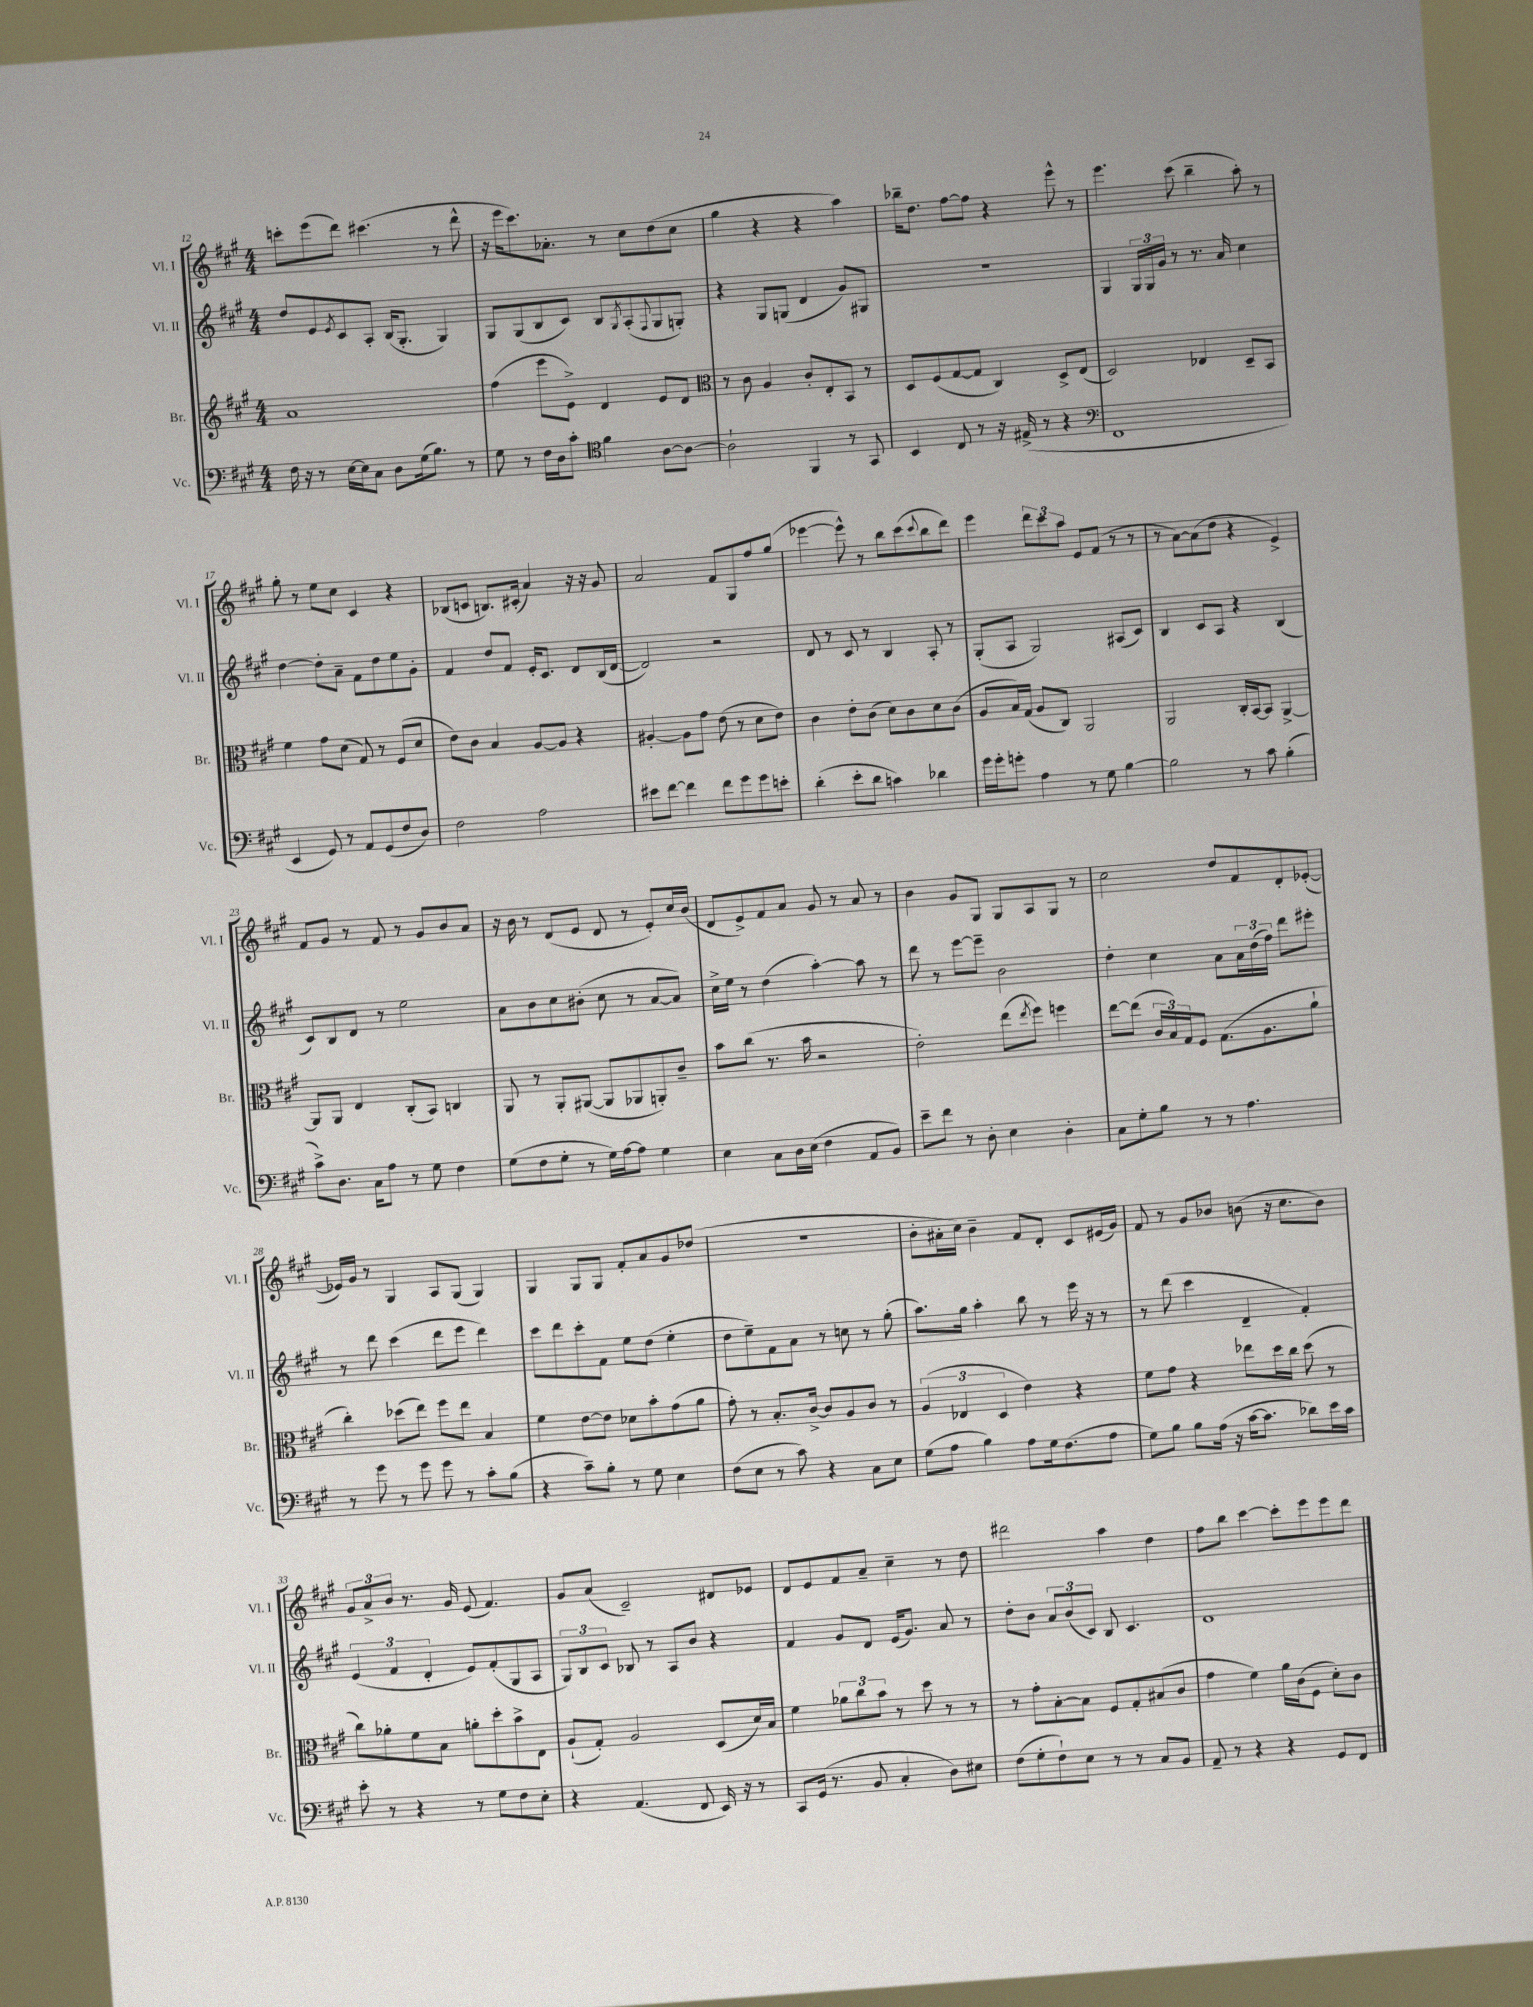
<<
\new StaffGroup <<
\new Staff = "s0" \with { instrumentName = "Vl. I" shortInstrumentName = "Vl. I" } {
    \clef treble \key a \major \numericTimeSignature \time 4/4
    c'''8-. e'''8( d'''8) cis'''4.( r8 d'''8-^ |
    r16 e'''16 cis'''8.) aes'8.-. r8 cis''8 d''8( cis''8 |
    gis''4 r4 r4 a''4) |
    bes''16-- d''8. fis''8~ fis''8 r4 e'''8-^ r8 |
    e'''4. cis'''8( b''4-- a''8-.) r8 |
    gis''8-. r8 e''8 cis''8 cis'4 r4 |
    bes8( c'8 b8.) cis'16-.( a'4) r16 r16 gis'8 |
    a'2 fis'8 gis8 fis''8 gis''8( |
    ees'''4~ ees'''8-^) r8 b''8 cis'''8( \appoggiatura { cis'''8 } b''8 d'''8) |
    e'''4 \tuplet 3/2 { d'''8 cis'''8 a''8 } e'8 fis'8( r8 r8 |
    r8 a'8~) a'8( d''8 r4 e'4->) |
    fis'8 gis'8 r8 fis'8 r8 gis'8 b'8 a'8 |
    r16 b'16 r8 d'8( e'8 d'8 r8 e'8-.) cis''16 b'16( |
    d'8 e'8->) fis'8 a'8 gis'8 r8 a'8 r8 |
    b'4 gis'8 gis8 gis8 a8 gis8 r8 |
    cis''2 d''8 fis'8 d'8-. ees'8~-.( |
    ees'16) gis'16 r8 gis4 a8 gis8( gis4) |
    gis4 gis8 gis8 fis'8-. a'8 gis'8 des''8( |
    R1 |
    b'8-. ais'16-. cis''16) b'4-- fis'8 d'8-. cis'8 eis'16( gis'16) |
    fis'8 r8 gis'8 bes'8 b'8( r16 cis''8. b'8) |
    \tuplet 3/2 { gis'8 a'8-> b'8 } r8. gis'16 e'8( fis'4.) |
    gis'8 a'8( cis'2--) dis'8 ees'8 |
    d'8 e'8 fis'8 a'8-- cis''4-- r8 d''8 |
    dis'''2 a''4 d''4 |
    fis''8 b''8 cis'''4~ cis'''8-. e'''8 e'''8 d'''8 \bar "|." |
}
\new Staff = "s1" \with { instrumentName = "Vl. II" shortInstrumentName = "Vl. II" } {
    \clef treble \key a \major \numericTimeSignature \time 4/4
    d''8 e'8 \acciaccatura { e'8 } cis'8 a8-. b16( gis8.-. gis4) |
    gis8 gis8( b8 cis'8) b8 \acciaccatura { gis8 } a8-.( \appoggiatura { fis8 } gis8 g8-.) |
    r4 gis8 g8( d'4 gis'8) gis8 |
    R1 |
    gis4 \tuplet 3/2 { gis16 gis16 gis'16 } r8 r8. a'16 cis''4 |
    d''4~ d''8-. a'8-- fis'8 d''8 e''8 gis'8-. |
    fis'4 d''8 fis'8 e'16-. cis'8. d'8 b16( d'16~ |
    d'2) r2 |
    d'8 r8 cis'8 r8 b4 a8-. r8 |
    gis8-.( a8 gis2) ais8( cis'8) |
    b4 cis'8 a8 r4 b4( |
    cis'8) b8 d'8 r8 e''2 |
    a'8 b'8 cis''8 bis'8-.( cis''8 r8 a'8~ a'8) |
    cis''16-> e''16 r8 d''4( a''4~-.) a''8 r8 |
    d'''8 r8 e'''8~ e'''8-- b'2 |
    d''4-. cis''4 a'8 \tuplet 3/2 { a'16 d''16( fis''16) } d'''8 eis'''8-. |
    r8 d'''8 cis'''4( d'''8 e'''8 d'''4) |
    cis'''8 d'''8 cis'''8-. fis'8 e''8 d''8( e''4-. |
    d''8 e''8--) fis'8 a'8 r8 c''8 r8 gis''8-.( |
    a''8.) gis''16 a''4-. b''8 r8 e'''16 r16 r8 |
    r8 d'''8( cis'''4 d'4-- fis'4-.) |
    \tuplet 3/2 { e'4( fis'4 d'4-. } e'8) fis'8-.( gis8 a8 |
    \tuplet 3/2 { gis8) b8 cis'8 } bes8 r8 a8 b'8 r4 |
    fis'4 gis'8 d'8 e'16( gis'8.) a'8 r8 |
    d''8-. b'8 \tuplet 3/2 { a'8 b'8( cis'8) } b8 cis'4. |
    d'1 \bar "|." |
}
\new Staff = "s2" \with { instrumentName = "Br." shortInstrumentName = "Br." } {
    \clef treble \key a \major \numericTimeSignature \time 4/4
    a'1 |
    fis''4( e'''8 e'8->) d'4 e'8 d'8 |
    \clef alto r8 cis'8 a4 cis'8-. e8-. b,8 r8 |
    d8 fis8( gis8~ gis8 cis4) d8-> e8( |
    d2) ees4 d8-- b,8 |
    fis'4 gis'8 d'8( gis8) r8 fis8( d'8 |
    e'8) cis'8 b4 a8~ a8 r4 |
    ais4~-. ais8 gis'8 e'8( r8 d'8 e'8) |
    cis'4 e'8-. cis'8( d'8) cis'8 d'8 cis'8( |
    a8 b16) gis16( a8 cis8) a,2 |
    a,2 cis16-. b,16~ b,8 a,4~-> |
    a,8 a,8 e4 cis8-.( b,8) c4 |
    a,8 r8 a,8-. ais,8~( ais,8 aes,8 a,8-.) cis'8-- |
    b'8 cis''8( r8. b'16 r2 |
    e'2-.) e''8( \acciaccatura { e''8 } fis''8) f''4 |
    e''8~ e''8( \tuplet 3/2 { cis'16 b16) gis16 } fis8 gis8.( a8. a'8-! |
    cis''4-.) des''8( e''8) fis''8 e''8 b4 |
    fis'4 e'8~ e'8 des'8 b'8-. gis'8( a'8 |
    gis'8-.) r8 b8.-. cis'16~-> cis'8 a8 cis'8 r8 |
    \tuplet 3/2 { a4( ees4 d4 } e'4) r4 |
    fis'8 gis'8 r4 ees''8 d''16 cis''16 d''8( r8 |
    cis''8) aes'8-. fis'8 b8 a'8-. d''8-. b'8-> e8 |
    a8-!( gis8-.) a2 d8( d'16) b16 |
    fis'4 \tuplet 3/2 { aes'8 cis''8 b'8 } r8 d''8 r8 r8 |
    r8 gis'8-. b8~-. b8 fis8 gis8-. bis8( cis'8 |
    gis'4 fis'4) a'16 cis'16( fis8 d'8-.) cis'8 \bar "|." |
}
\new Staff = "s3" \with { instrumentName = "Vc." shortInstrumentName = "Vc." } {
    \clef bass \key a \major \numericTimeSignature \time 4/4
    fis16 r16 r8 e16~ e16 cis8 d8 gis16( b8.) r8 |
    gis8 r8 fis16 d16 cis'8-. \clef tenor fis'4 a8~ a8~ |
    a2-! fis,4 r8 gis,8 |
    b,4 cis8 r8 r16 eis16->( r8 r4 |
    \clef bass fis,1 |
    e,4 gis,8) r8 a,8 gis,8( fis8 d8) |
    fis2 a2 |
    eis'8 fis'8~ fis'4 fis'8 gis'8 gis'8 e'8-. |
    d'4-.( e'8-. d'8 c'4) des'4 |
    gis'16 gis'16-. g'8-. a4 r8 gis8 b4~ |
    b2 r8 cis'8 b4-.( |
    cis'8->) d8. cis16 a8 r8 gis8 fis4 |
    gis8( fis8 gis8-. r8 gis16) a16~ a8 gis4 |
    e4 cis8 d16 e16( fis4 a,8 b,8) |
    e'8-- fis'8 r8 d8-. e4 d4-. |
    cis8 gis8-. b8 r8 r8 a4. |
    r8 gis'8 r8 gis'8 gis'8 r8 cis'8-. b8( |
    r4 cis'8--) b8-. r8 gis8 e4 |
    fis8( e8 r8 cis'8) r4 cis8 e8 |
    gis8( a8 b4) a8 gis16 fis8.( a8 |
    gis8) b8 b8 a16( r16 cis'16~ cis'8. des'8) e'16 cis'16 |
    e'8-. r8 r4 r8 gis8 fis8 e8-. |
    r4 a,4.( fis,8 e,16) r16 r8 |
    cis,8 gis,16( r8. b,8 cis4-. d8) eis8 |
    fis8( gis8-. fis8-!) e8 r8 r8 cis8 b,8 |
    a,8-- r8 r4 r4 gis,8 fis,8 \bar "|." |
}
>>
>>
\layout { \context { \Score currentBarNumber = #12 } }
